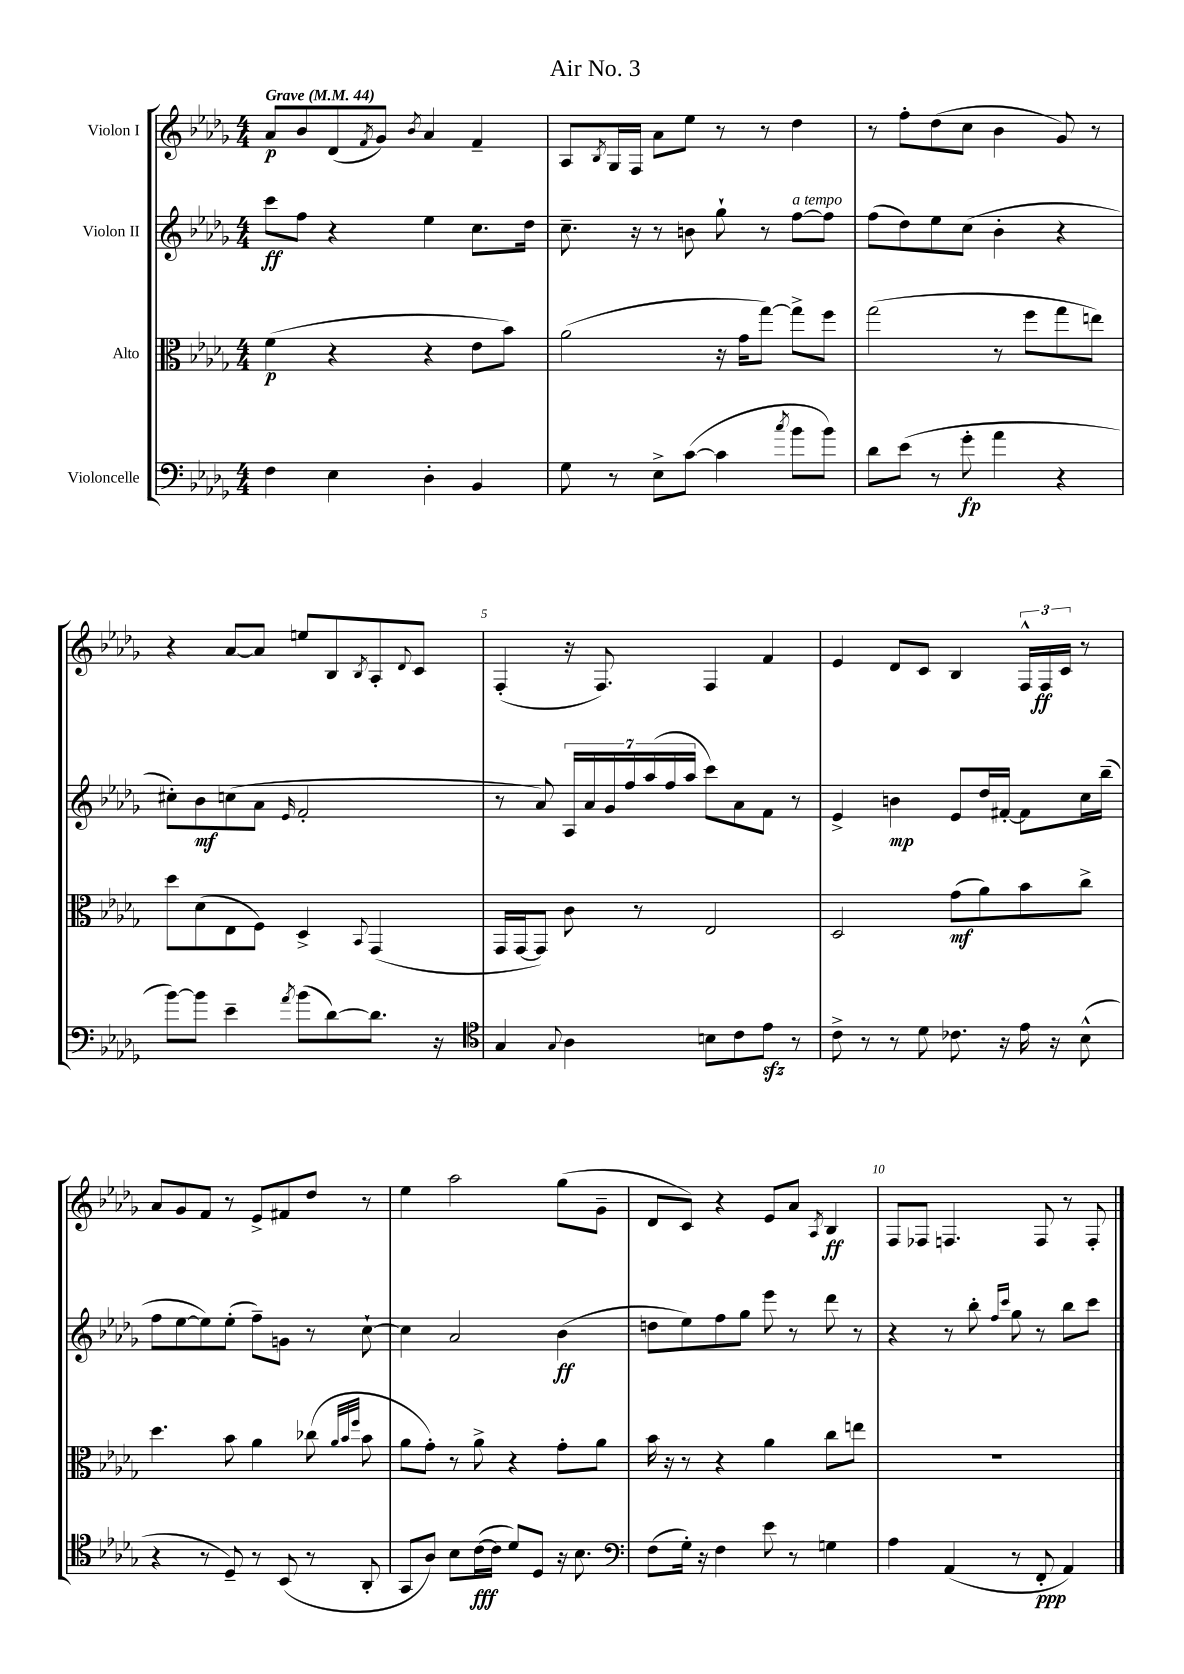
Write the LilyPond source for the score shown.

\header { title = "Air No. 3" }
<<
\new StaffGroup <<
\new Staff = "s0" \with { instrumentName = "Violon I" } {
    \clef treble \key des \major \numericTimeSignature \time 4/4 \tempo "Grave" 4 = 44
    aes'8\p bes'8 des'8( \acciaccatura { f'8 } ges'8) \acciaccatura { bes'8 } aes'4 f'4-- |
    aes8 \acciaccatura { bes8 } ges16 f16 aes'8 ees''8 r8 r8 des''4 |
    r8 f''8-. des''8( c''8 bes'4 ges'8) r8 |
    r4 aes'8~ aes'8 e''8 bes8 \acciaccatura { bes8 } aes8-. \appoggiatura { des'8 } c'8 |
    f4-.( r16 f8.) f4 f'4 |
    ees'4 des'8 c'8 bes4 \tuplet 3/2 { f16-^ f16\ff c'16 } r8 |
    aes'8 ges'8 f'8 r8 ees'8-> fis'8 des''8 r8 |
    ees''4 aes''2 ges''8( ges'8-- |
    des'8 c'8) r4 ees'8 aes'8 \acciaccatura { aes8 } bes4\ff |
    f8 fes8 f4. f8 r8 f8-. \bar "|." |
}
\new Staff = "s1" \with { instrumentName = "Violon II" } {
    \clef treble \key des \major \numericTimeSignature \time 4/4
    c'''8\ff f''8 r4 ees''4 c''8. des''16 |
    c''8.-- r16 r8 b'8 ges''8-! r8 f''8~^\markup { \italic "a tempo" } f''8 |
    f''8( des''8) ees''8 c''8( bes'4-. r4 |
    cis''8-.) bes'8\mf c''8( aes'8 \grace { ees'16 } f'2-. |
    r8 aes'8) \tuplet 7/4 { aes16 aes'16 ges'16 f''16 aes''16( f''16 aes''16 } c'''8) aes'8 f'8 r8 |
    ees'4-> b'4\mp ees'8 des''16 fis'16~-. fis'8 c''16 bes''16--( |
    f''8 ees''8~ ees''8) ees''8-.( f''8--) g'8 r8 c''8~-! |
    c''4 aes'2 bes'4\ff( |
    d''8 ees''8) f''8 ges''8 ees'''8 r8 des'''8 r8 |
    r4 r8 bes''8-. \grace { f''16 c'''16 } ges''8 r8 bes''8 c'''8 \bar "|." |
}
\new Staff = "s2" \with { instrumentName = "Alto" } {
    \clef alto \key des \major \numericTimeSignature \time 4/4
    f'4\p( r4 r4 ees'8 bes'8) |
    aes'2( r16 ges'16 ges''8~) ges''8-> f''8 |
    ges''2( r8 f''8 ges''8 e''8) |
    des''8 des'8( ees8 f8) des4-> \appoggiatura { bes,8 } ges,4( |
    ges,16 ges,16~ ges,8) c'8 r8 ees2 |
    des2 ges'8\mf( aes'8) bes'8 c''8-> |
    des''4. bes'8 aes'4 ces''8( \grace { aes'32 bes'32 f''32 } bes'8 |
    aes'8 ges'8-.) r8 aes'8-> r4 ges'8-. aes'8 |
    bes'16 r16 r8 r4 aes'4 c''8 e''8 |
    R1 \bar "|." |
}
\new Staff = "s3" \with { instrumentName = "Violoncelle" } {
    \clef bass \key des \major \numericTimeSignature \time 4/4
    f4 ees4 des4-. bes,4 |
    ges8 r8 ees8-> c'8~( c'4 \acciaccatura { c''8 } bes'8 bes'8) |
    des'8 ees'8( r8 ges'8-.\fp aes'4 r4 |
    bes'8~) bes'8 ees'4-- \acciaccatura { aes'8 } bes'8( des'8~) des'8. r16 |
    \clef tenor ges4 \appoggiatura { ges8 } aes4 b8 c'8 ees'8\sfz r8 |
    c'8-> r8 r8 des'8 ces'8. r16 ees'16 r16 bes8-^( |
    r4 r8 des8--) r8 bes,8( r8 aes,8-. |
    ges,8 aes8) bes8 c'16~\fff( c'16 des'8) des8 r16 bes8. |
    \clef bass f8( ges16-.) r16 f4 ees'8 r8 g4 |
    aes4 aes,4( r8 f,8-.\ppp aes,4) \bar "|." |
}
>>
>>
\layout { \context { \Score \override BarNumber.break-visibility = ##(#f #t #t) barNumberVisibility = #(every-nth-bar-number-visible 5) } }
